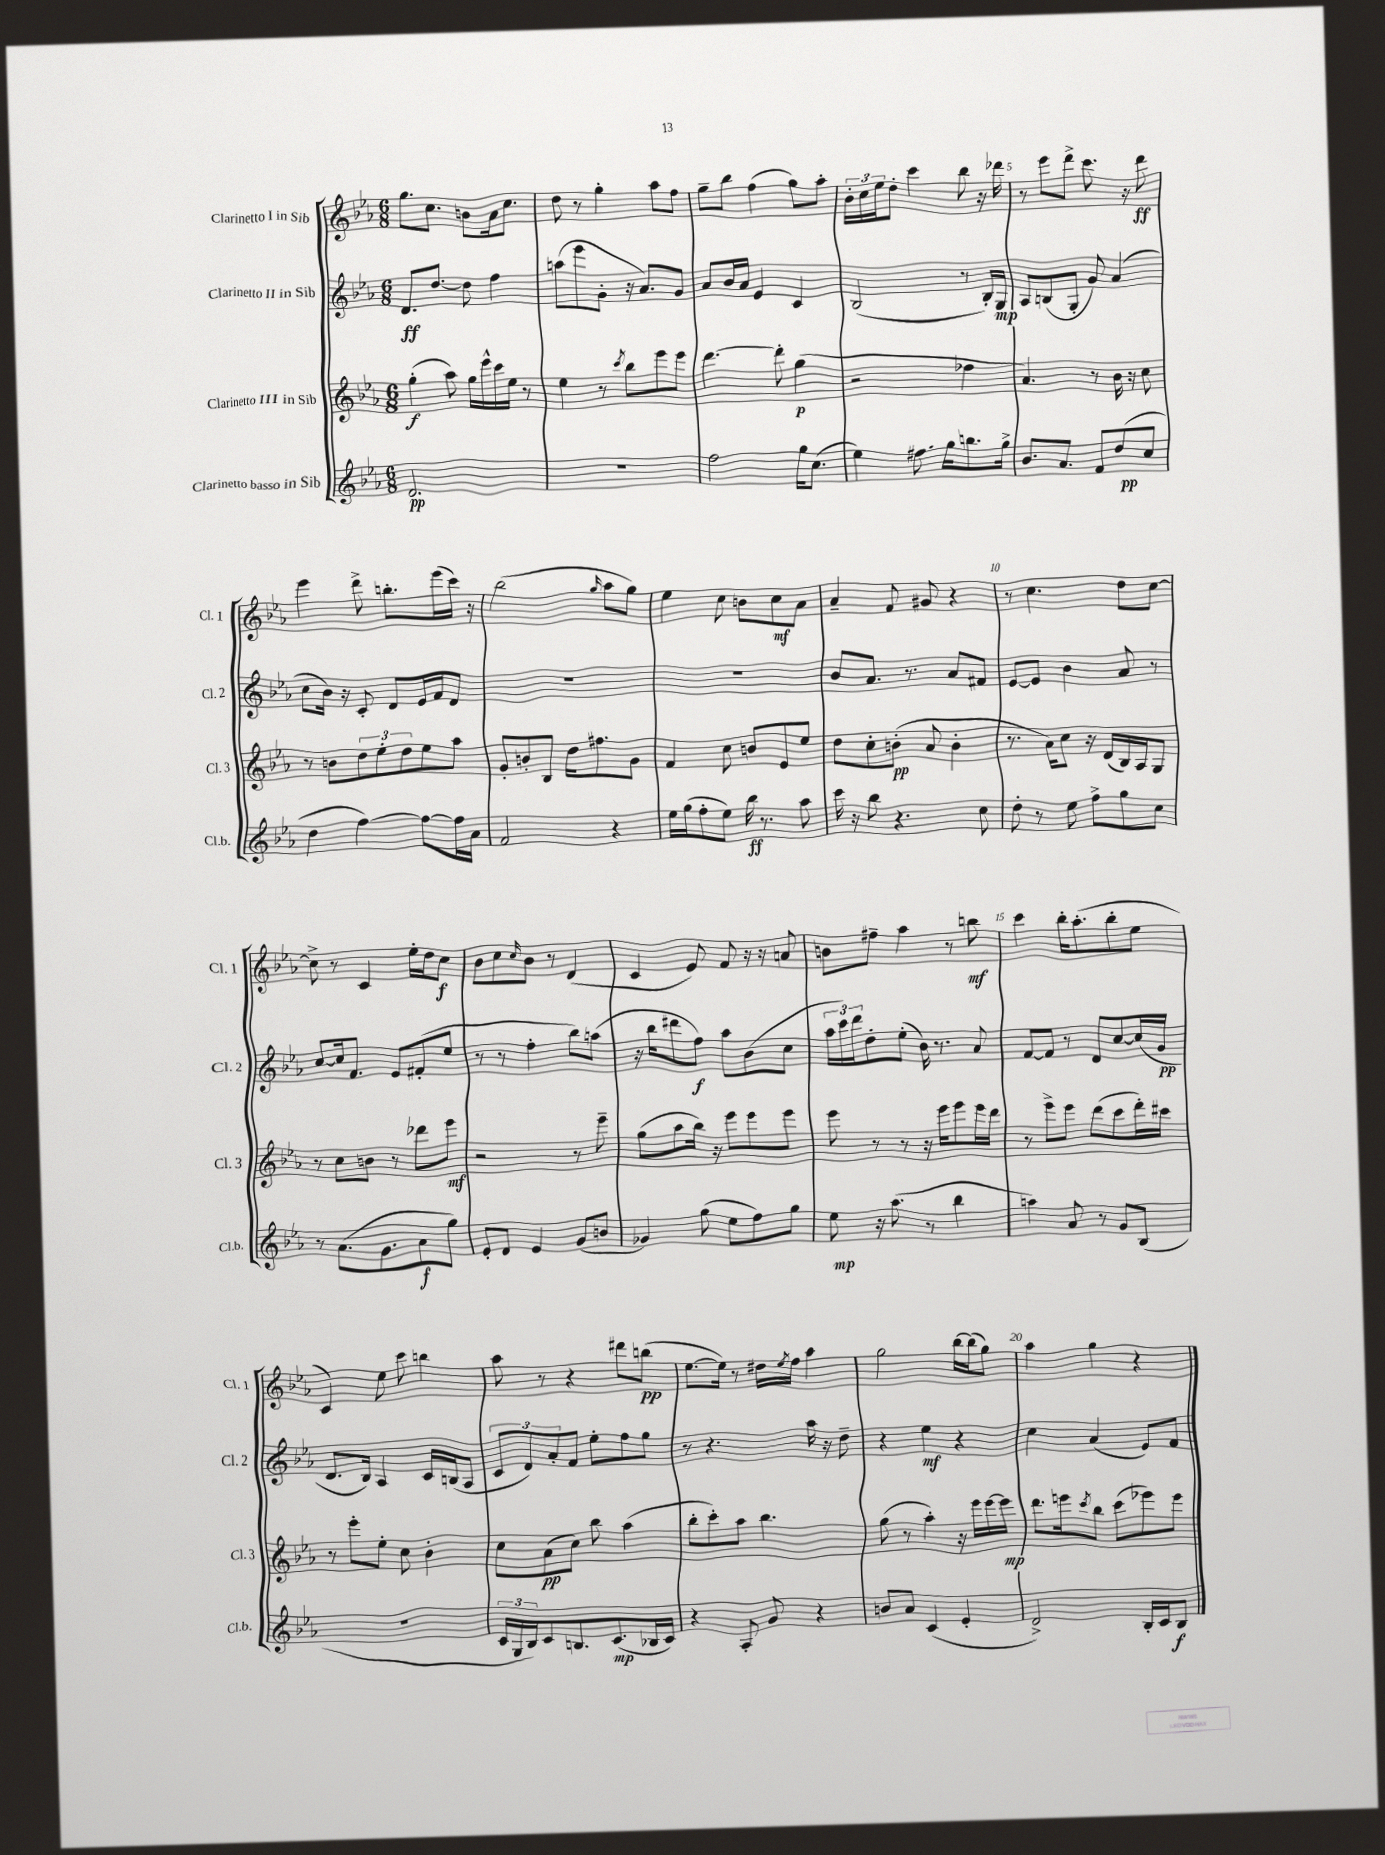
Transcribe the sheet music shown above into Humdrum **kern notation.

**kern	**dynam	**kern	**dynam	**kern	**dynam	**kern	**dynam
*part4	*part4	*part3	*part3	*part2	*part2	*part1	*part1
*staff4	*staff4	*staff3	*staff3	*staff2	*staff2	*staff1	*staff1
*I"Clarinetto basso in Sib	*	*I"Clarinetto III in Sib	*	*I"Clarinetto II in Sib	*	*I"Clarinetto I in Sib	*
*I'Cl.b.	*	*I'Cl. 3	*	*I'Cl. 2	*	*I'Cl. 1	*
*clefG2	*	*clefG2	*	*clefG2	*	*clefG2	*
*k[b-e-a-]	*	*k[b-e-a-]	*	*k[b-e-a-]	*	*k[b-e-a-]	*
*M6/8	*	*M6/8	*	*M6/8	*	*M6/8	*
=1	=1	=1	=1	=1	=1	=1	=1
2.d/	pp	(4gg'\	f	8.d/L	ff	8.gg\L	.
.	.	.	.	[8.dd/J	.	8.cc\J	.
.	.	8aa-\)	.	.	.	.	.
.	.	16gg\LL	.	8dd\]	.	8bn\L	.
.	.	16eee-^^\	.	.	.	.	.
.	.	16ccc\	.	4ff\	.	16a-\k	.
.	.	16ee-\JJ	.	.	.	8.cc\J	.
.	.	8r	.	.	.	.	.
=2	=2	=2	=2	=2	=2	=2	=2
2.r	.	4ee-\	.	(8aan\L	.	8dd\	.
.	.	.	.	8eee-\	.	8r	.
.	.	8r	.	8g'\J	.	4gg'\	.
.	.	8qccc/	.	.	.	.	.
.	.	8bb-\L	.	16r	.	.	.
.	.	.	.	8.a-/L)	.	.	.
.	.	8eee-\	.	.	.	8aa-\L	.
.	.	8eee-\J	.	8g/J	.	8ff\J	.
=3	=3	=3	=3	=3	=3	=3	=3
2ff\	.	[4.ddd\	.	8a-/L	.	8gg~\L	.
.	.	.	.	16b-/L	.	8bb-\J	.
.	.	.	.	16a-/JJ	.	.	.
.	.	.	.	4e-/	.	(4ff\	.
.	.	8ddd'\]	.	.	.	.	.
16gg\KL	.	(4gg\	p	4c/	.	8gg\L)	.
(8.cc\J	.	.	.	.	.	.	.
.	.	.	.	.	.	8aa-'\J	.
=4	=4	=4	=4	=4	=4	=4	=4
4ee-\)	.	2r	.	(2B-/	.	24b-'\LL	.
.	.	.	.	.	.	24cc\	.
.	.	.	.	.	.	24ee-\J	.
.	.	.	.	.	.	8dd'\J	.
8.ff#X\	.	.	.	.	.	4ccc\	.
16gg\KL	.	.	.	.	.	.	.
8.bbn\	.	4ff-X\	.	8r	.	8bb-\	.
.	.	.	.	16B-'/LL)	.	16r	.
16gg^\Jk	.	.	.	16G/JJ	mp	16ddd-X\	.
=5	=5	=5	=5	=5	=5	=5	=5
8.b-/L	.	4.a-/)	.	8A-/L	.	8r	.
.	.	.	.	(8Bn/	.	8eee-\L	.
8.a-/J	.	.	.	.	.	.	.
.	.	.	.	8G'/J	.	8ddd^\J	.
8f/L	.	8r	.	8g/)	.	8.ccc\	.
(8dd/	pp	16b-\	.	(4a-/	.	.	.
.	.	16r	.	.	.	16r	.
8cc/J	.	8cc\	.	.	.	8ddd\	ff
!!LO:LB:g=z
=6	=6	=6	=6	=6	=6	=6	=6
4dd\	.	8r	.	8cc\L	.	4eee-\	.
.	.	8bn\L	.	16b-\Jk)	.	.	.
.	.	.	.	16r	.	.	.
[4ff\)	.	12dd\	.	8c'/	.	8ddd^\	.
.	.	12ee-'\	.	.	.	.	.
.	.	.	.	8d/L	.	8.bbn'\L	.
.	.	12dd\	.	.	.	.	.
8ff\L_	.	8ee-\	.	16e-/L	.	.	.
.	.	.	.	16f/J	.	(16eee-\L	.
16ff\L]	.	8aa-\J	.	8d/J	.	16ccc\JJ)	.
16a-\JJ	.	.	.	.	.	16r	.
=7	=7	=7	=7	=7	=7	=7	=7
2f/	.	8g'/L	.	2.r	.	(2bb-\	.
.	.	8bn'/	.	.	.	.	.
.	.	8B-/J	.	.	.	.	.
.	.	16dd\KL	.	.	.	.	.
.	.	8.ff#X\	.	.	.	.	.
.	.	.	.	.	.	16qqgg/	.
4r	.	.	.	.	.	8aa-\L	.
.	.	8g\J	.	.	.	8gg\J)	.
=8	=8	=8	=8	=8	=8	=8	=8
16ee-\LL	.	4f/	.	2.r	.	4ee-\	.
(16gg\J	.	.	.	.	.	.	.
8ff'\	.	.	.	.	.	.	.
8ee-\J)	.	8cc\	.	.	.	8cc\	.
16bb-\	ff	8bn/L	.	.	.	8bn\L	.
8.r	.	.	.	.	.	.	.
.	.	8e-/	.	.	.	8cc\	mf
8aa-\	.	8ee-/J	.	.	.	8a-\J	.
=9	=9	=9	=9	=9	=9	=9	=9
16ccc\	.	8dd\L	.	8b-/L	.	4a-~/	.
16r	.	.	.	.	.	.	.
8bb-\	.	8cc'\	.	8.a-/J	.	.	.
4.r	.	(8bn'\J	pp	.	.	8f/	.
.	.	.	.	8.r	.	.	.
.	.	8a-/	.	.	.	8g#X/	.
.	.	4b'\	.	8a-/L	.	4r	.
8cc\	.	.	.	8f#X/J	.	.	.
=10	=10	=10	=10	=10	=10	=10	=10
8dd'\	.	8.r	.	[8e-/L	.	8r	.
8r	.	.	.	8e-/J]	.	4.cc\	.
.	.	16a-\KL)	.	.	.	.	.
8ee-\	.	8cc\J	.	4b-\	.	.	.
8ff^\L	.	16r	.	.	.	.	.
.	.	(16d/LL	.	.	.	.	.
8gg\	.	16B-/)	.	8a-/	.	8dd\L	.
.	.	16A-/J	.	.	.	.	.
8cc\J	.	8G/J	.	8r	.	[8cc\J	.
!!LO:LB:g=z
=11	=11	=11	=11	=11	=11	=11	=11
8r	.	8r	.	[8cc/L	.	8cc^\]	.
(8.a-\L	.	8cc\L	.	16cc/k]	.	8r	.
.	.	.	.	8.f/J	.	.	.
.	.	8bn\J	.	.	.	4c/	.
8.g\	.	.	.	.	.	.	.
.	.	8r	.	8e-/L	.	.	.
8a-\	f	8ddd-X\L	.	(8f#X'/	.	16ee-'\LL	.
.	.	.	.	.	.	16dd\J	.
8gg\J)	.	8eee-\J	mf	8ee-/J	.	8cc\J	f
=12	=12	=12	=12	=12	=12	=12	=12
8e-'/L	.	2r	.	8r	.	8b-\L	.
8d/J	.	.	.	8r	.	8cc\	.
.	.	.	.	.	.	16qqcc/	.
4e-/	.	.	.	4ff'\	.	8b-\J	.
.	.	.	.	.	.	8r	.
(8g/L	.	8r	.	8bb-\L)	.	(4d/	.
8bn/J	.	8eee-~\	.	(8aan\J	.	.	.
=13	=13	=13	=13	=13	=13	=13	=13
4g-X/)	.	(8gg\L	.	16r	.	4c/	.
.	.	.	.	16bb-\KL	.	.	.
.	.	8aa-\	.	8ddd#X\	.	.	.
(8gg\	.	16bb-\Jk)	.	8ff\J)	f	8e-/)	.
.	.	16r	.	.	.	.	.
8ee-\L	.	8eee-\L	.	8aa-\L	.	8f/	.
8ff\)	.	8eee-\	.	(8b-\	.	16r	.
.	.	.	.	.	.	16r	.
8gg\J	.	8eee-\J	.	8cc\J	.	8an/	.
=14	=14	=14	=14	=14	=14	=14	=14
8ee-\	mp	8eee-\	.	24aa-\LL	.	8bn\L	.
.	.	.	.	24ccc\)	.	.	.
.	.	.	.	24ddd\J	.	.	.
16r	.	8r	.	8dd'\	.	8ff#X~\J	.
(8.aa-\	.	.	.	.	.	.	.
.	.	8r	.	(8ee-'\J	.	4aa-\	.
8r	.	16r	.	16b-\)	.	.	.
.	.	16eee-\KL	.	8.r	.	.	.
4bb-\	.	8eee-\	.	.	.	8r	.
.	.	16eee-\L	.	8a-/	.	8bbn\	mf
.	.	16ddd\JJ	.	.	.	.	.
=15	=15	=15	=15	=15	=15	=15	=15
4aan\)	.	8r	.	[8f/L	.	4ccc\	.
.	.	8eee-^\L	.	8f/J]	.	.	.
8a-/	.	8eee-\J	.	8r	.	16bb-'\KL	.
.	.	.	.	.	.	(8.aa-'\	.
8r	.	(8ddd\L	.	8d/L	.	.	.
8g/L	.	8ccc\	.	[8cc/	.	8bb-'\	.
(8B-/J	.	16ddd'\L)	.	(16cc/L]	.	8ee-\J	.
.	.	16ccc#X\JJ	.	16g/JJ	pp	.	.
!!LO:LB:g=z
=16	=16	=16	=16	=16	=16	=16	=16
2.r	.	8r	.	8.d/L	.	4c/)	.
.	.	8eee-'\L	.	.	.	.	.
.	.	.	.	16B-/Jk)	.	.	.
.	.	8ee-'\J	.	4A-/	.	8ee-\	.
.	.	8cc\	.	.	.	8ccc\	.
.	.	4b-'\	.	16c/LL	.	4bbn\	.
.	.	.	.	(16Bn/J	.	.	.
.	.	.	.	8A-/J	.	.	.
=17	=17	=17	=17	=17	=17	=17	=17
24c/LL	.	8cc\L	.	12c/L	.	8aa-\	.
24G/	.	.	.	.	.	.	.
24B-/J)	.	.	.	12d/)	.	.	.
8c/	.	(8a-\	pp	.	.	8r	.
.	.	.	.	12a-'/	.	.	.
8.Bn/	.	8cc\J)	.	8f/J	.	4r	.
.	.	8bb-\	.	8ee-'\L	.	.	.
(8.c/	mp	.	.	.	.	.	.
.	.	(4aa-\	.	8ff\	.	8ddd#X\L	.
16B-X/L	.	.	.	8gg\J	.	(8bbn\J	pp
16c/JJ)	.	.	.	.	.	.	.
=18	=18	=18	=18	=18	=18	=18	=18
4r	.	8bb-'\L	.	8r	.	[8.ee-\L	.
.	.	8ccc'\)	.	4.r	.	.	.
.	.	.	.	.	.	16ee-\Jk])	.
8A-'/	.	8aa-\J	.	.	.	8r	.
8g/	.	4.bb-\	.	.	.	16dd#X\LL	.
.	.	.	.	.	.	8qee-/	.
.	.	.	.	.	.	16ff\JJ	.
4r	.	.	.	16aa-\	.	4aa-\	.
.	.	.	.	16r	.	.	.
.	.	.	.	8dd~\	.	.	.
=19	=19	=19	=19	=19	=19	=19	=19
8bn/L	.	(8gg\	.	4r	.	2gg\	.
8a-/J	.	8r	.	.	.	.	.
(4c/	.	4aa-'\)	.	4ee-\	mf	.	.
4e-'/	.	16r	.	4r	.	[16bb-\LL	.
.	.	16eee-\LL	.	.	.	(16bb-\J]	.
.	.	[16eee-\	.	.	.	8gg\J)	.
.	.	16eee-\JJ]	mp	.	.	.	.
=20	=20	=20	=20	=20	=20	=20	=20
2d^/)	.	8.ddd\L	.	4cc\	.	4aa-\	.
.	.	16eeen\k	.	.	.	.	.
.	.	8qccc/	.	.	.	.	.
.	.	8bb-\J	.	(4a-/	.	4gg\	.
.	.	(8ccc\L	.	.	.	.	.
16B-'/LL	.	8eee-X\)	.	8e-/L)	.	4r	.
16c/J	.	.	.	.	.	.	.
8B-/J	f	8eee-\J	.	8f/J	.	.	.
==	==	==	==	==	==	==	==
*-	*-	*-	*-	*-	*-	*-	*-
